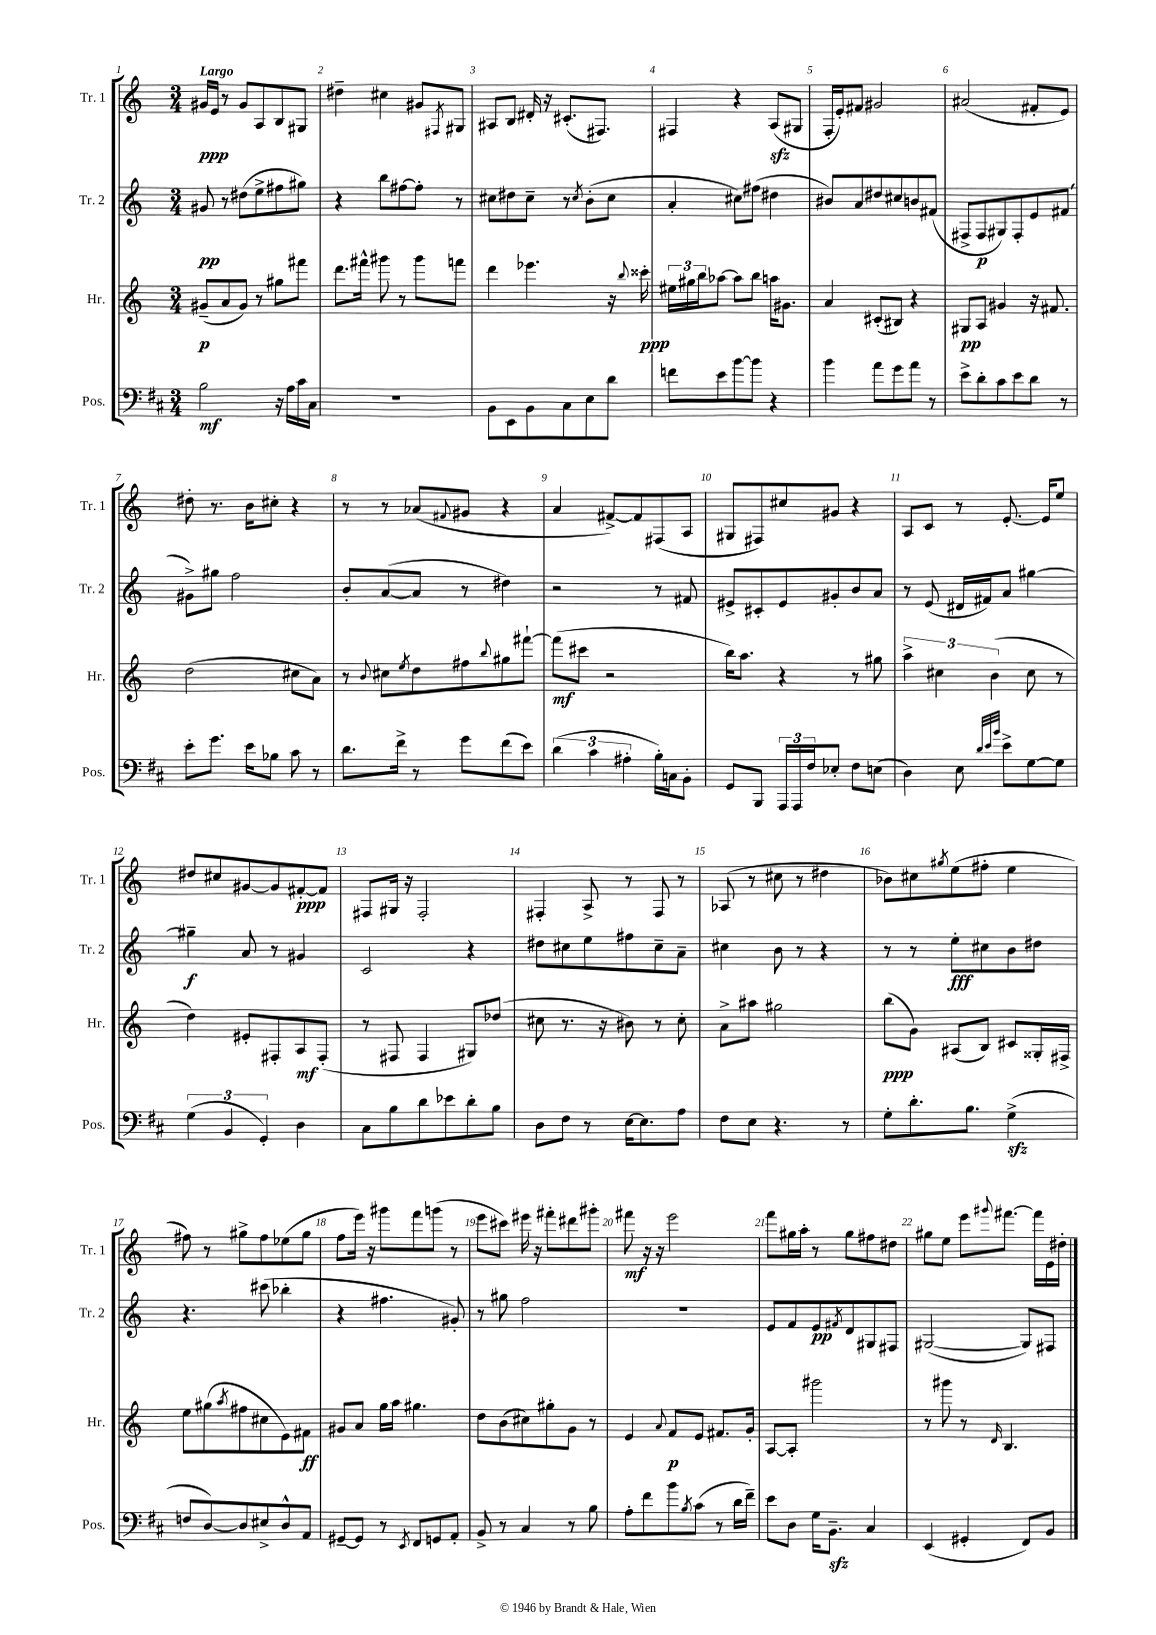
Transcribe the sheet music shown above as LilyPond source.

<<
\new StaffGroup <<
\new Staff = "s0" \with { instrumentName = "Tr. 1" shortInstrumentName = "Tr. 1" } {
    \clef treble \key c \major \numericTimeSignature \time 3/4 \tempo "Largo"
    gis'16\ppp e'16 r8 gis'8 a8 b8 gis8 |
    dis''4-- cis''4 gis'8 \acciaccatura { fis8 } gis8 |
    ais8 b8 dis'16-. r16 cis'8.-.( fis8.) |
    fis4 r4 a8\sfz( gis8 |
    f16-. e'16-.) fis'8 gis'2 |
    ais'2( fis'8-. e'8) |
    dis''8-. r8. b'16 cis''8-. r4 |
    r8 r8 aes'8( \appoggiatura { fis'8 } gis'8 r4 |
    a'4 fis'8~->) fis'8 fis8( a8 |
    gis8 fis8) cis''8 gis'8 r4 |
    a8 c'8 r8 e'8.~-. e'16 e''8 |
    dis''8 cis''8 gis'8~ gis'8 fis'8~-.\ppp fis'8 |
    fis8 gis16 r16 fis2-. |
    fis4-. a8-> r8 fis8 r8 |
    aes8( r8 cis''8 r8 dis''4 |
    bes'8) cis''8 \acciaccatura { gis''8 } e''8( fis''8-. e''4 |
    fis''8) r8 gis''8-> fis''8 ees''8( gis''8 |
    f''8 e'''16) r16 gis'''8 f'''8 g'''8( r8 |
    e'''8 cis'''8) eis'''16 r16 fis'''8-. dis'''8 gis'''8-. |
    fis'''8\mf r16 r16 e'''2 |
    f'''8 gis''16 a''16-. r8 gis''8 fis''8 dis''8 |
    gis''8 e''8 e'''8 \appoggiatura { gis'''8 } fis'''8.~ fis'''16 e'16 dis''16-. \bar "|." |
}
\new Staff = "s1" \with { instrumentName = "Tr. 2" shortInstrumentName = "Tr. 2" } {
    \clef treble \key c \major \numericTimeSignature \time 3/4
    gis'8\pp r8 dis''8( e''8-> fis''8 gis''8) |
    r4 b''8 fis''8~ fis''8-. r8 |
    cis''8 dis''8 cis''8-- r8 \acciaccatura { cis''8 } b'8-.( cis''8 |
    a'4-. cis''8) fis''8( dis''4 |
    bis'8) a'8 dis''8 cis''8 b'8 fis'8( |
    fis8-> fis8\p gis8) fis8-. e'8 fis'8( |
    gis'8->) gis''8 f''2 |
    b'8-. a'8~( a'8 r8 dis''4) |
    r2 r8 fis'8 |
    eis'8-> cis'8-. eis'8 gis'8-. b'8 a'8 |
    r8 e'8( dis'16 fis'16) a'8 gis''4~ |
    gis''4--\f a'8 r8 gis'4 |
    c'2 r4 |
    dis''8 cis''8 e''8 fis''8 cis''8-- a'8-- |
    cis''4 b'8 r8 r4 |
    r8 r8 e''8-.\fff cis''8 b'8 dis''8 |
    r4. cis'''8( bes''4-. |
    r4 fis''4. gis'8-.) |
    r8 gis''8 f''2 |
    R2. |
    e'8 f'8 e'8\pp \acciaccatura { fis'8 } d'8 gis8 fis8 |
    gis2~( gis8) fis8 \bar "|." |
}
\new Staff = "s2" \with { instrumentName = "Hr." shortInstrumentName = "Hr." } {
    \clef treble \key c \major \numericTimeSignature \time 3/4
    gis'8--\p( a'8 gis'8) r8 gis''8 fis'''8 |
    d'''8. fis'''16-^ gis'''8 r8 gis'''8 f'''8 |
    d'''4 ees'''4. r16 \appoggiatura { b''8 } cisis'''16-.\ppp |
    \tuplet 3/2 { eis''16 gis''16 b''16 } aes''8~ aes''8 b''8 a''16 gis'8. |
    a'4 cis'8-.( bis8) r4 |
    gis8\pp a8 gis'4 r16 fis'8. |
    d''2( cis''8 a'8) |
    r8 \appoggiatura { b'8 } cis''8 \acciaccatura { e''8 } d''8 fis''8 \appoggiatura { b''8 } gis''8 fis'''8~-! |
    fis'''8\mf( cis'''8 r2 |
    b''16) a''8. r4 r8 gis''8 |
    \tuplet 3/2 { a''4-> cis''4 b'4( } cis''8 r8 |
    d''4) eis'8-. fis8-. a8\mf fis8-.( |
    r8 fis8 fis4 gis8) des''8( |
    cis''8 r8. r16 bis'8) r8 cis''8-. |
    a'8-> ais''8 gis''2 |
    b''8\ppp( g'8) ais8( b8) cis'8 gisis16-. fis16-> |
    e''8 gis''8( \acciaccatura { a''8 } fis''8 cis''8 e'8) fis'8\ff |
    gis'8 a'8 g''16 a''16 gis''4. |
    d''8 b'8( cis''8) gis''8-. g'8 r8 |
    e'4 \appoggiatura { a'8 } f'8\p e'8 fis'8. g'16-. |
    a8~ a8-. gis'''2 |
    r8 gis'''8 r8 \grace { d'16 } b4. \bar "|." |
}
\new Staff = "s3" \with { instrumentName = "Pos." shortInstrumentName = "Pos." } {
    \clef bass \key d \major \numericTimeSignature \time 3/4
    b2\mf r16 a16 cis'16 cis16 |
    R2. |
    b,8 e,8 b,8 cis8 e8 d'8 |
    f'8 e'8 b'8~ b'8 r4 |
    b'4 a'8 g'8 a'8 r8 |
    e'8-> d'8-. cis'8 e'8 d'8 r8 |
    e'8-. g'8. e'16 bes8 cis'8 r8 |
    d'8. fis'16-> r8 g'8 fis'8( e'8) |
    \tuplet 3/2 { d'4( cis'4 ais4-. } b16-.) c16 b,8-. |
    g,8 b,,8 \tuplet 3/2 { a,,16 a,,16 fis16 } ees8-. fis8 e8( |
    d4) e8 \grace { d'32 e'32 b'32 } e'8-> g8~ g8 |
    \tuplet 3/2 { g4( b,4 g,4-.) } d4 |
    cis8 b8 d'8 ees'8 d'8-. b8 |
    d8 fis8 r8 e16~ e8. a8 |
    fis8 e8 r4. r8 |
    g8-. d'8.-. b8. g4->\sfz( |
    f8 d8~) d8 eis8-> d8-^ a,8 |
    gis,8~-- gis,8 r8 \acciaccatura { e,8 } fis,8 g,8 a,8-. |
    b,8-> r8 cis4 r8 b8 |
    a8-. fis'8 b'8 \acciaccatura { b8 } cis'8( r8 d'16 fis'16--) |
    e'8 d8 g16 b,8.--\sfz cis4 |
    e,4( gis,4-. fis,8) b,8 \bar "|." |
}
>>
>>
\layout { \context { \Score \override BarNumber.break-visibility = ##(#f #t #t) barNumberVisibility = #all-bar-numbers-visible } }
